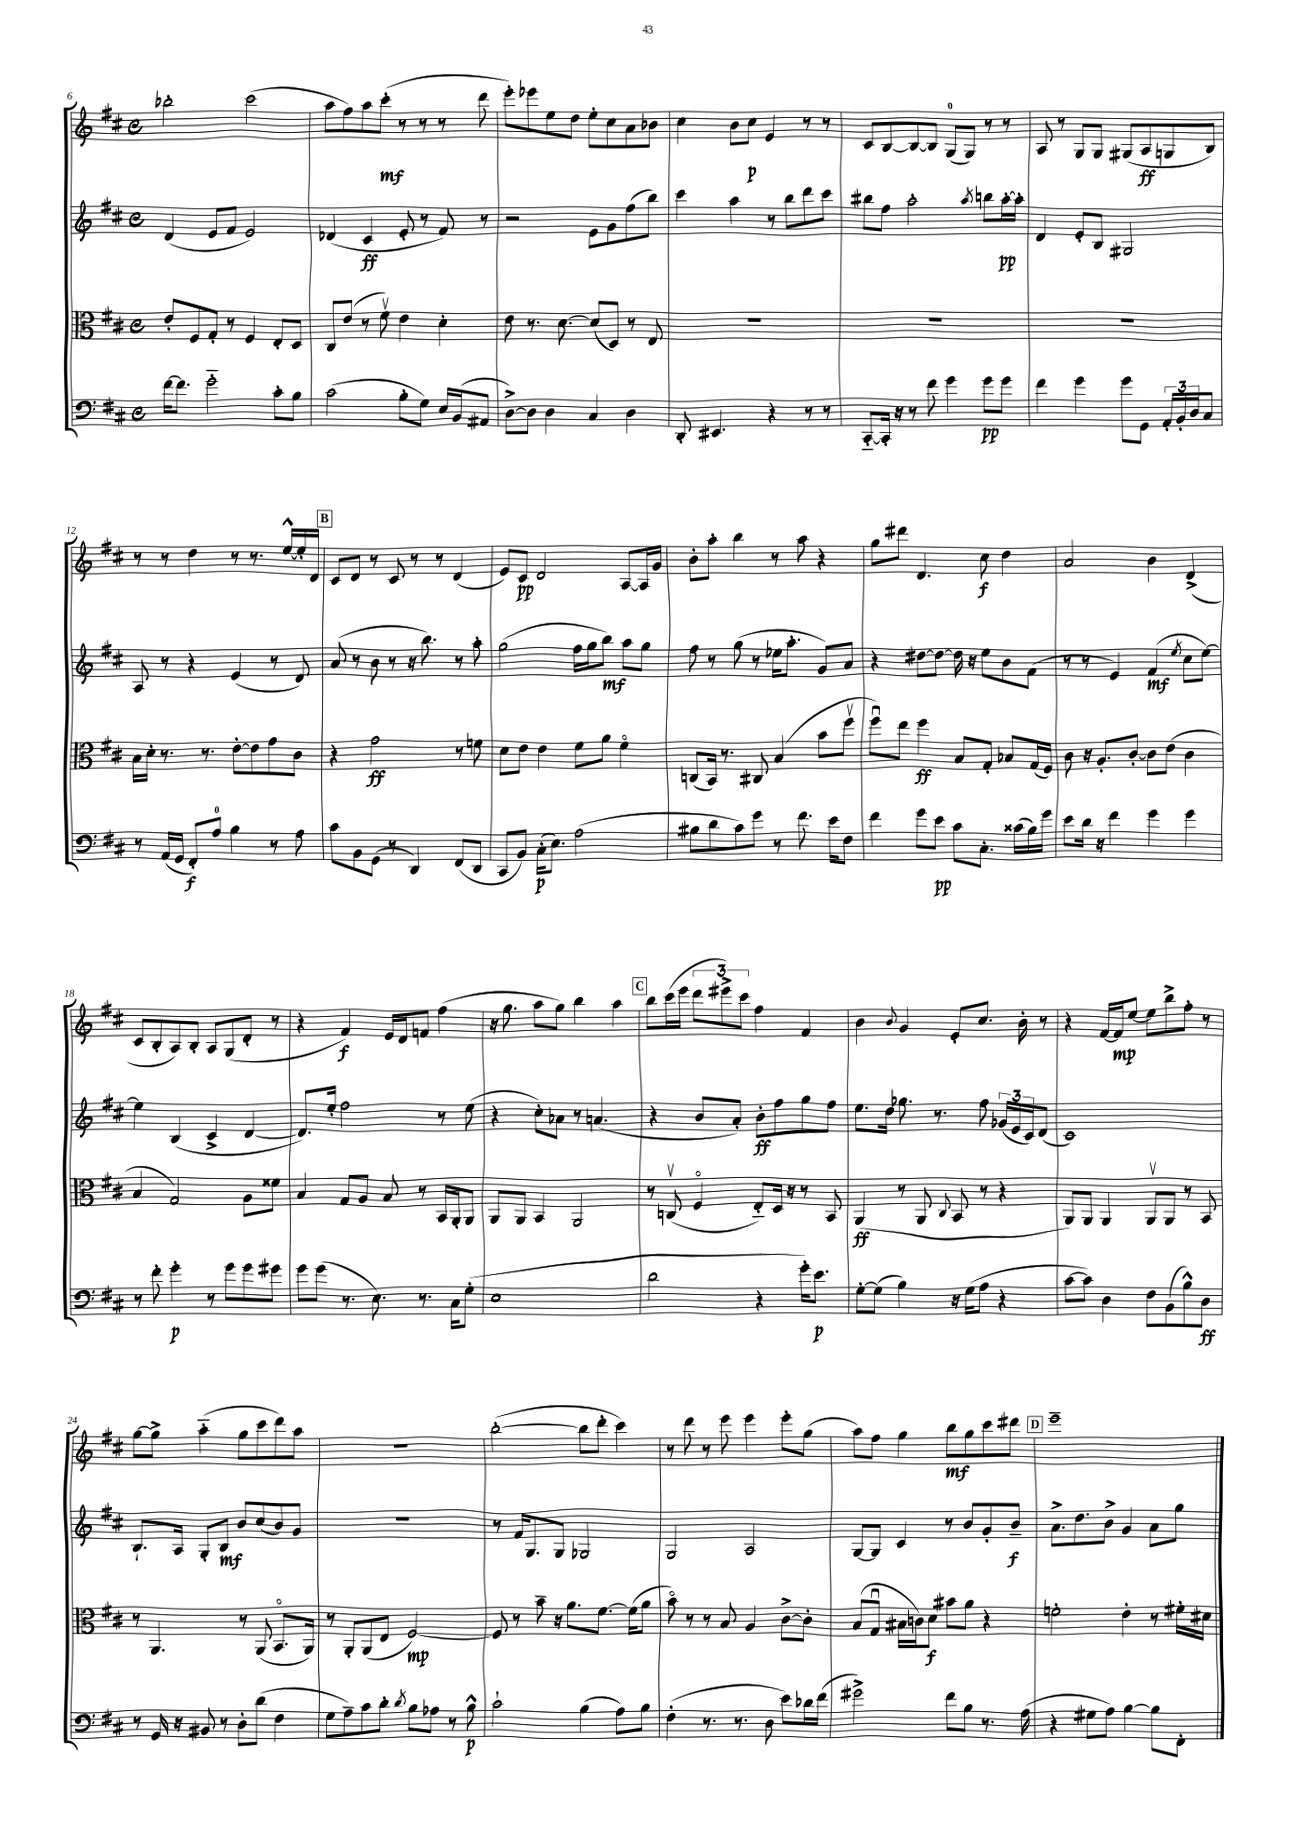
<<
\new StaffGroup <<
\new Staff = "s0" {
    \clef treble \key d \major \defaultTimeSignature \time 4/4
    bes''2-. cis'''2( |
    a''8 fis''8) a''8 cis'''8-.\mf( r8 r8 r8 d'''8 |
    e'''8-.) ees'''8 e''8 d''8 e''8-. cis''8 a'8 bes'8 |
    cis''4 b'8 cis''8\p e'4 r8 r8 |
    cis'8 b8~ b8~ b8 g8-0( g8) r8 r8 |
    a8 r8 g8 g8 gis8( a8\ff g8 b8) |
    r8 r8 d''4 r8 r8. e''16~-^ e''16-. d'16 |
    \mark \markup { \box "B" } cis'8 d'8 r8 cis'8 r8 r8 d'4( |
    e'8) cis'8\pp d'2 a8~ a16 g'16 |
    b'8-. a''8-. b''4 r8 a''8 r4 |
    g''8 dis'''8 d'4. cis''8\f d''4 |
    a'2 b'4 d'4->( |
    cis'8 b8-. a8) b8-. a8 g8( d'8-. r8 |
    r4 fis'4\f) e'16 d'16 f'8 fis''4( |
    r16 g''8. a''8 g''8) b''4 a''4 |
    \mark \markup { \box "C" } b''8 cis'''16( e'''16 \tuplet 3/2 { d'''8 eis'''8->) cis'''8 } fis''4 fis'4 |
    b'4 \appoggiatura { b'8 } g'4 e'8-. cis''8. b'16-. r8 |
    r4 fis'16~ fis'16\mp e''8~ e''8 b''8-> fis''8-. r8 |
    g''8~ g''8-> a''4-_( g''8 cis'''8 d'''8) a''8 |
    R1 |
    b''2~-.( b''8 d'''8-. cis'''4) |
    r8 d'''8 r8 e'''8 e'''4 e'''8-. g''8( |
    a''8) fis''8 g''4 b''8\mf g''8 cis'''8 dis'''8 |
    \mark \markup { \box "D" } e'''1-- \bar "|." |
}
\new Staff = "s1" {
    \clef treble \key d \major \defaultTimeSignature \time 4/4
    d'4( e'8 fis'8 e'2) |
    des'4( cis'4\ff e'8-. r8 fis'8) r8 |
    r2 e'8 g'8 fis''8( b''8) |
    cis'''4 a''4 r8 b''8 d'''8 cis'''8 |
    bis''8 fis''8 a''2-. \acciaccatura { a''8 } b''8 a''16~-.\pp a''16-. |
    d'4 e'8-. b8 gis2 |
    a8 r8 r4 e'4( r8 d'8) |
    \mark \markup { \box "B" } a'8( r8 b'8 r8 r16 b''8.) r8 a''8-. |
    g''2( fis''16 g''16 b''8\mf) a''8 g''8 |
    fis''8 r8 g''8( r8 ees''16 a''8.-. g'8) a'8 |
    r4 dis''8~ dis''8~ dis''16 r16 e''8 b'8 fis'8( |
    r8 r8 e'4) fis'4\mf( \acciaccatura { e''8 } cis''8 e''8~) |
    e''4 b4( cis'4-> d'4~ |
    d'8.) e''16-. fis''2 r8 e''8( |
    r4 cis''8-.) aes'8 r8 a'4.( |
    \mark \markup { \box "C" } r4 b'8 a'8-.) b'8-.\ff fis''8 g''8 fis''8 |
    e''8. d''16 ges''8. r8. fis''8 \tuplet 3/2 { ges'16( e'16 cis'16) } d'8( |
    cis'1) |
    b8.-! a16 g8-. b8\mf b'8 cis''8( b'8) g'8 |
    R1 |
    r8 fis'16 g8. g8 ges2 |
    g2 a2 |
    g8~ g8 cis'4 r8 b'8 g'8-. b'8--\f |
    \mark \markup { \box "D" } a'8.-> d''8. b'8-> g'4 a'8 g''8 \bar "|." |
}
\new Staff = "s2" {
    \clef alto \key d \major \defaultTimeSignature \time 4/4
    e'8-. fis8 g8-. r8 fis4 e8-. d8 |
    cis8 e'8( r8 fis'8\upbow) e'4 d'4-. |
    e'8 r8. d'8.~ d'8( d8) r8 e8 |
    R1 |
    R1 |
    R1 |
    b16 d'16-. r8. r8. e'8~-. e'8 g'8 cis'8 |
    \mark \markup { \box "B" } r4 g'2\ff r8 f'8 |
    d'8 e'8 e'4 fis'8 a'8 fis'4\flageolet |
    c8( b,16) r8. cis8 b4( b'8 fis''8\upbow |
    fis''8\downbow) e''8 fis''4\ff b8 g8-. bes8 g16( fis16) |
    cis'8 r16 a8.-. cis'8~-. cis'8 e'8( cis'4 |
    b4 g2) a8 fisis'8 |
    b4 g8 a8 b8 r8 b,16 a,16-. a,8 |
    a,8 a,8 b,4 a,2 |
    \mark \markup { \box "C" } r8 c8\upbow( fis4\flageolet e8-_) d16 r16 r8 b,8 |
    a,4\ff( r8 a,8 \appoggiatura { cis8 } b,8 r8 r4 |
    a,8) a,8 a,4 a,8\upbow a,8 r8 b,8 |
    r8 a,4. r8 a,8( b,8.\flageolet a,16) |
    r8 a,8-. a,8( e8 fis2~\mp) |
    fis8 r8 b'8-- r16 a'8. fis'8.~ fis'16( a'8 |
    b'8\flageolet) r8 r8 b8 a4 cis'8~-> cis'8-. |
    b8( g8\downbow bis16 c'16) d'8\f bis'8 a'8 r4 |
    \mark \markup { \box "D" } f'2-. e'4-. r8 fis'16-. dis'16 \bar "|." |
}
\new Staff = "s3" {
    \clef bass \key d \major \defaultTimeSignature \time 4/4
    fis'16~ fis'8. g'2-_ cis'8-. b8 |
    cis'2( b8-. g8) e16 b,16( ais,8 |
    d8~->) d8 d4 cis4 d4 |
    d,8-. eis,4. r4 r8 r8 |
    cis,8~-_ cis,16-. r16 r8 fis'8 g'4 g'8\pp g'8 |
    fis'4 g'4 g'8 g,8 \tuplet 3/2 { a,16-. b,16-. d16 } cis8 |
    r8 a,16( g,16 fis,8-.\f) a8-0 b4 r8 a8 |
    \mark \markup { \box "B" } cis'8 b,8 g,8( r8 d,4) fis,8( d,8 |
    cis,8 b,8) cis16-.\p( e8.) a2( |
    bis8 d'8 cis'8) g'8 r8 fis'8. e'16 fis8 |
    fis'4 g'8 e'8\pp cis'8 cis8.-. cisis'16( b16) g'16 |
    e'8 d'16 r16 fis'4 g'4 g'4 |
    r8 fis'8-. g'4-.\p r8 g'8 g'8 gis'8 |
    g'8 g'8( r8. e8.) r8. cis16 g8-.( |
    e1 |
    \mark \markup { \box "C" } d'2 r4 g'16-.) e'8.\p |
    g8~-. g8( b4) r16 g16( a8 r4 |
    cis'8~ cis'8) d4 fis8 b,8( b8-^) d8\ff |
    r8 g,16 r16 bis,8 r8 d8-. d'8( fis4 |
    g8 a8--) cis'8 d'8-. \acciaccatura { d'8 } b8 aes8 r8 b8-^\p |
    cis'2-! b4( a8) b8 |
    fis4-.( r8. r8. d8 e'8) des'16 fis'16( |
    gis'2->) fis'8 b8 r8. a16( |
    \mark \markup { \box "D" } r4 gis8 a8) b4~ b8 fis,8-. \bar "|." |
}
>>
>>
\layout { \context { \Score currentBarNumber = #6 } }
